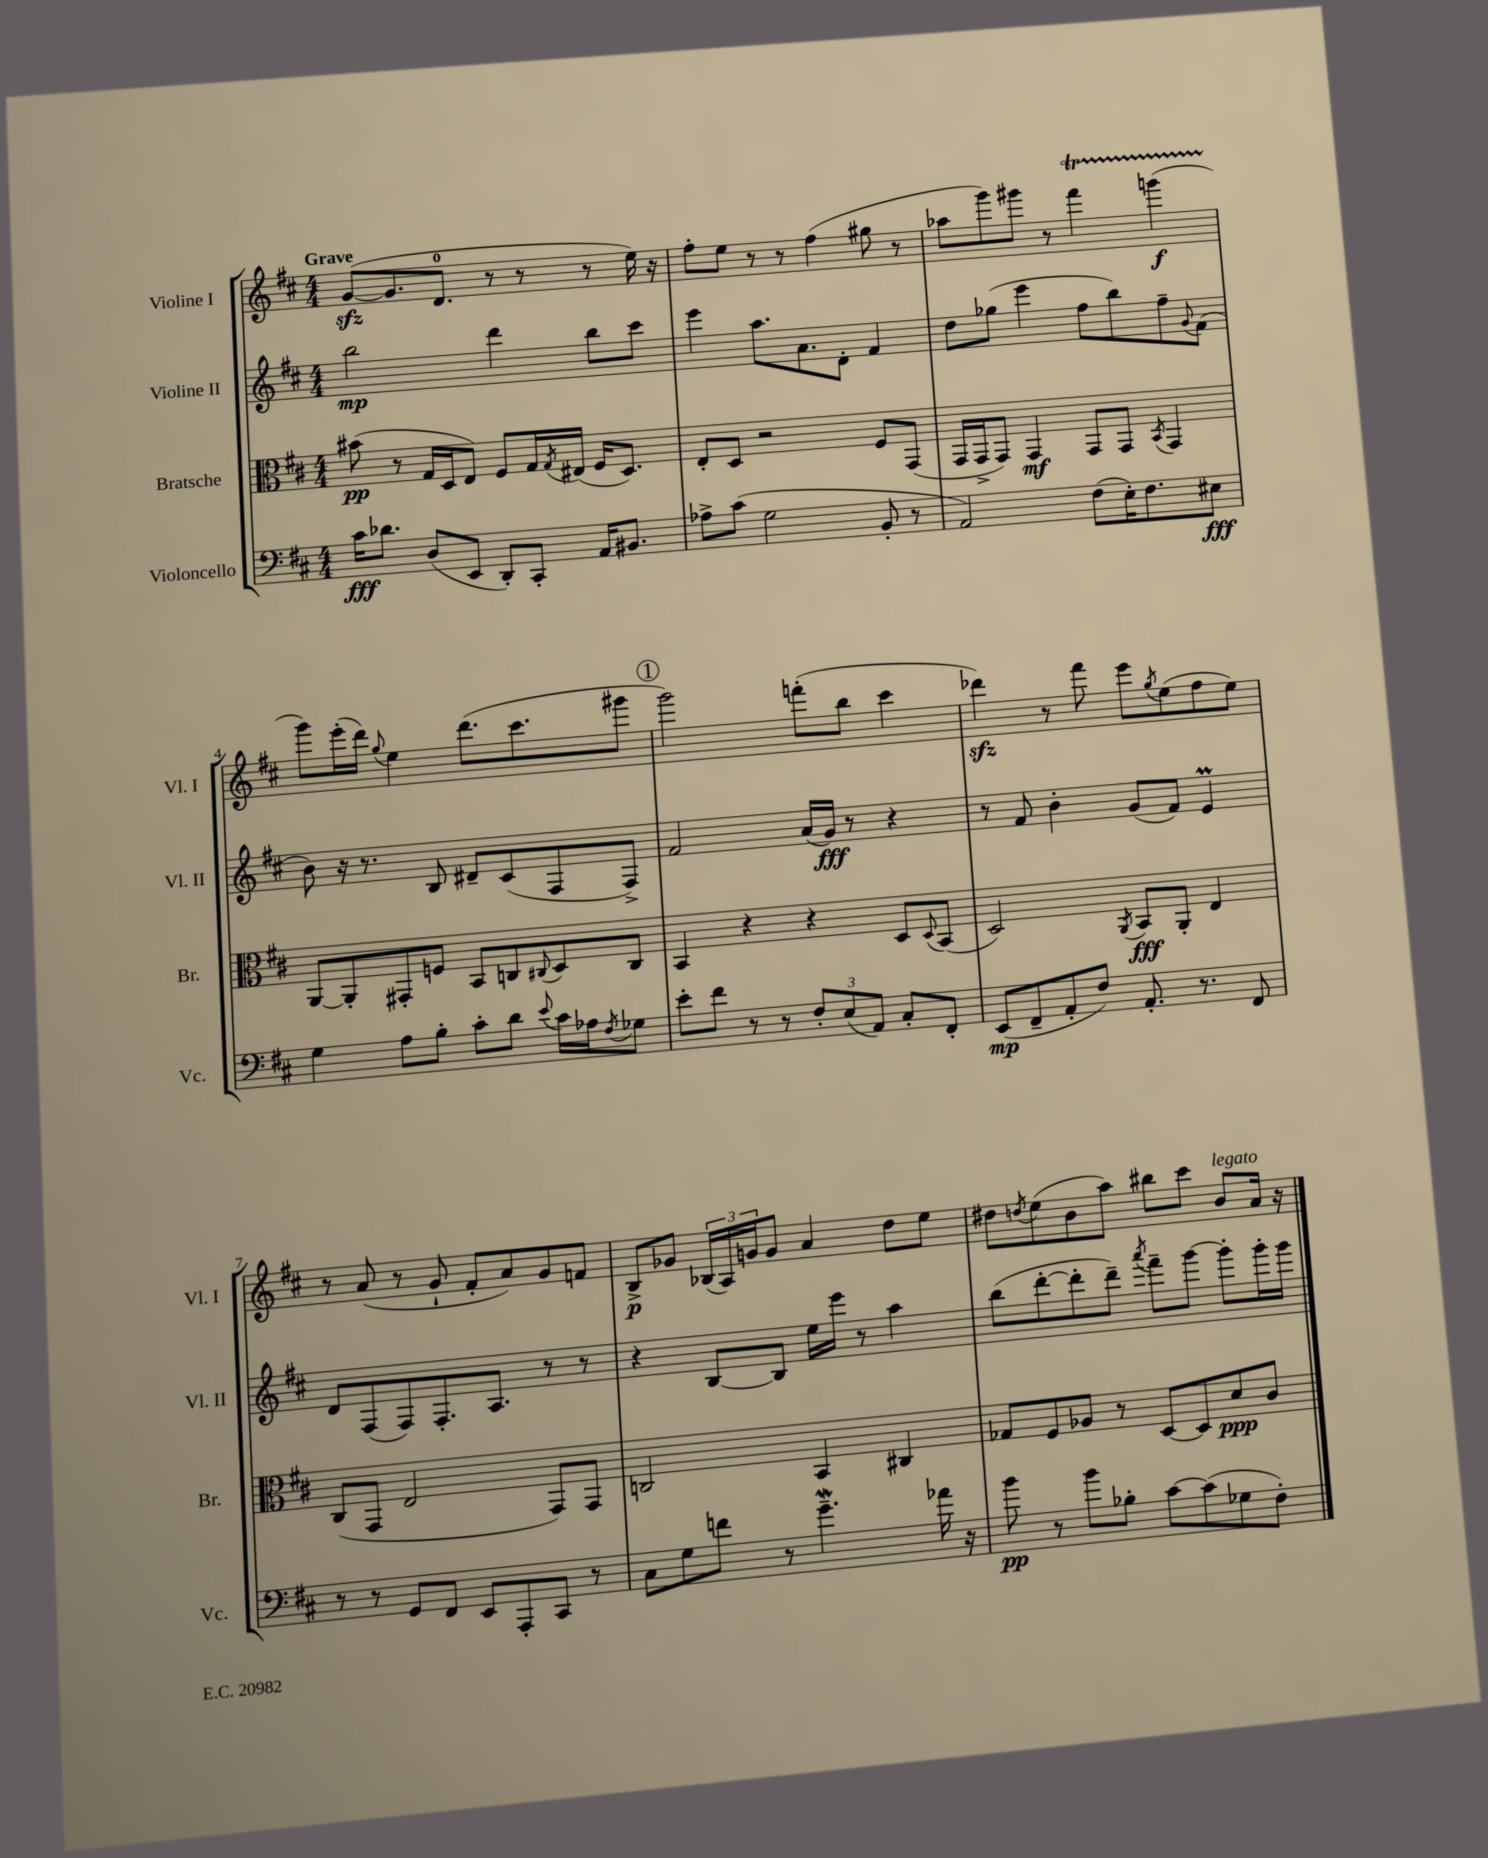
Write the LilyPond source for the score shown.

<<
\new StaffGroup <<
\new Staff = "s0" \with { instrumentName = "Violine I" shortInstrumentName = "Vl. I" } {
    \clef treble \key d \major \numericTimeSignature \time 4/4 \tempo "Grave"
    g'8~\sfz( g'8. d'8.-0 r8 r8 r8 e''16) r16 |
    fis''8-. e''8 r8 r8 fis''4( gis''8 r8 |
    aes''8 g'''8) gis'''8 r8 fis'''4\startTrillSpan g'''4\f( |
    g'''8\stopTrillSpan) e'''16-.( d'''16) \appoggiatura { g''8 } e''4 d'''8.( cis'''8. gis'''8 |
    \mark \markup { \circle "1" } g'''2) f'''8-.( b''8 cis'''4 |
    des'''4\sfz) r8 fis'''8 e'''8 \acciaccatura { g''8 } e''8( fis''8 e''8) |
    r8 a'8( r8 g'8-! fis'8-. a'8) g'8 f'8 |
    b8->\p ges'8 \tuplet 3/2 { bes16( a16) g'16 } g'8 a'4 d''8 e''8 |
    dis''8 \acciaccatura { d''8 } e''8( b'8 a''8) bis''8 cis'''8 b'8^\markup { \italic "legato" } a'16 r16 \bar "|." |
}
\new Staff = "s1" \with { instrumentName = "Violine II" shortInstrumentName = "Vl. II" } {
    \clef treble \key d \major \numericTimeSignature \time 4/4
    b''2\mp d'''4 b''8 cis'''8 |
    e'''4 a''8. a'8. d'8-. fis'4 |
    d''8 ges''8( e'''4 fis''8 b''8) fis''8-- \appoggiatura { g'8 } fis'8( |
    b'8) r16 r8. b8 dis'8-- cis'8( fis8 fis8->) |
    \mark \markup { \circle "1" } fis'2 a'16( g'16\fff) r8 r4 |
    r8 fis'8 b'4-. g'8( fis'8) e'4\prall |
    d'8 fis8( fis8) fis8.-. a8. r8 r8 |
    r4 b8~ b8 e''16 e'''16 r8 a''4 |
    b''8( d'''8~-. d'''8-. d'''8--) \acciaccatura { a'''8 } fis'''8-- g'''8~ g'''8-. g'''16-. g'''16 \bar "|." |
}
\new Staff = "s2" \with { instrumentName = "Bratsche" shortInstrumentName = "Br." } {
    \clef alto \key d \major \numericTimeSignature \time 4/4
    bis'8\pp( r8 g16 d16 e8) fis8 g16 \acciaccatura { g8 } eis16( fis16 d8.) |
    e8-. d8 r2 fis8 g,8( |
    g,16 g,16-> g,8) g,4\mf g,8 g,8 \acciaccatura { b,8 } g,4 |
    a,8~ a,8-. gis,8-. f8 b,8 c8 \appoggiatura { cis8 } d8 cis8 |
    \mark \markup { \circle "1" } b,4 r4 r4 d8 \appoggiatura { d8 } b,8( |
    d2) \acciaccatura { a,8 } b,8\fff a,8-. e4 |
    cis8( g,8 e2 g,8) g,8 |
    c2 b,4 cis4 |
    ges8 fis8 aes8 r8 d8~ d8 d'8\ppp cis'8 \bar "|." |
}
\new Staff = "s3" \with { instrumentName = "Violoncello" shortInstrumentName = "Vc." } {
    \clef bass \key d \major \numericTimeSignature \time 4/4
    cis'16\fff des'8. d8( e,8 d,8-.) cis,8-. a,16 bis,8. |
    aes8-> cis'8( g2 b,8-. r8 |
    a,2) fis8( e16-.) fis8. eis8\fff |
    g4 a8 b8-. cis'8-. d'8 \appoggiatura { e'8 } cis'16 aes16 \acciaccatura { fis8 } ges8 |
    \mark \markup { \circle "1" } e'8-. fis'8 r8 r8 \tuplet 3/2 { fis8-. e8( a,8) } cis8-. fis,8-. |
    e,8\mp( fis,8-- a,8-. fis8) a,8.-. r8. fis,8 |
    r8 r8 g,8 fis,8 e,8 a,,8-. cis,8 r8 |
    cis8 g8 f'8 r8 g'4.--\mordent aes'16 r16 |
    b'8\pp r8 b'8 bes8-. cis'8~ cis'8( ges8 fis8-.) \bar "|." |
}
>>
>>
